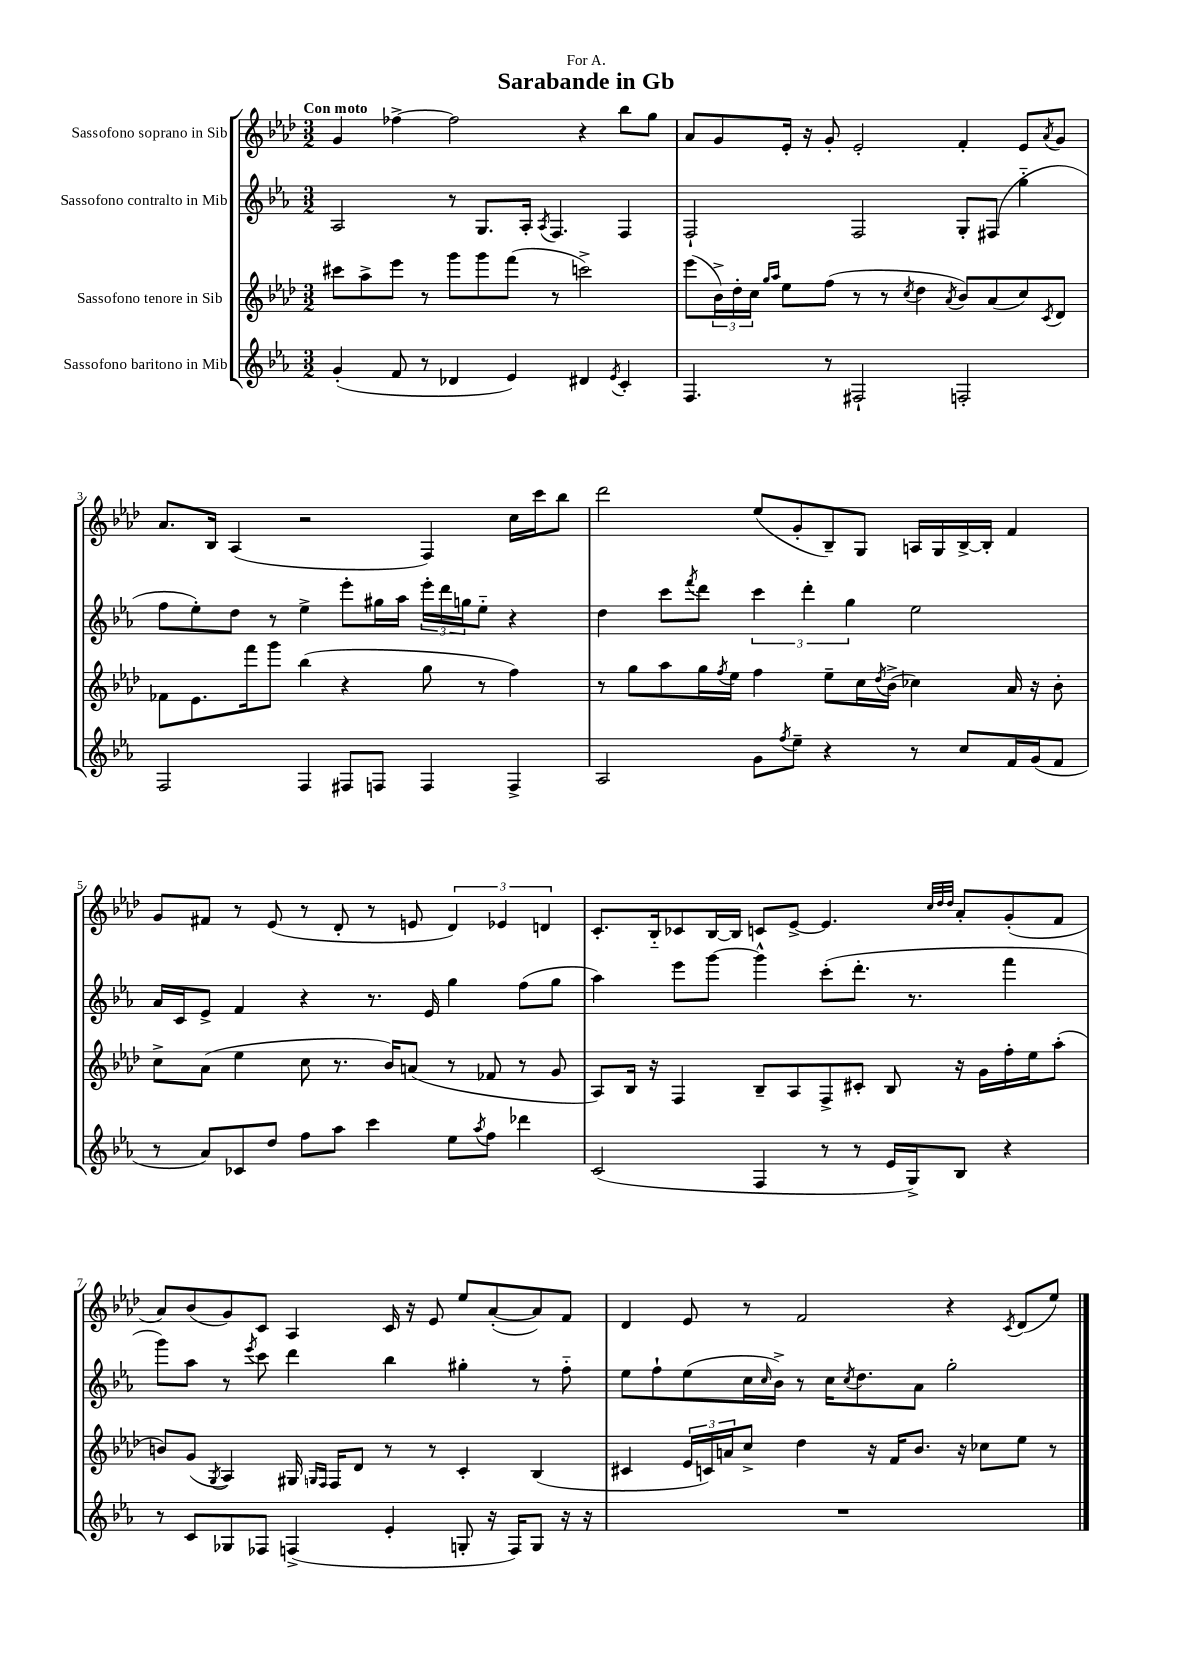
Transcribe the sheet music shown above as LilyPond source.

\header { title = "Sarabande in Gb" dedication = "For A." }
<<
\new StaffGroup <<
\new Staff = "s0" \with { instrumentName = "Sassofono soprano in Sib" } {
    \clef treble \key aes \major \numericTimeSignature \time 3/2 \tempo "Con moto"
    g'4 fes''4~-> fes''2 r4 bes''8 g''8 |
    aes'8 g'8 ees'16-. r16 g'8-. ees'2-. f'4-. ees'8 \acciaccatura { aes'8 } g'8 |
    aes'8. bes16 aes4( r2 f4) c''16 c'''16 bes''8 |
    des'''2 ees''8( g'8-. bes8--) g8 a16 g16 bes16~-> bes16-. f'4 |
    g'8 fis'8 r8 ees'8( r8 des'8-. r8 e'8 \tuplet 3/2 { des'4) ees'4 d'4 } |
    c'8.-. bes16-_ ces'8 bes16~ bes16 c'8 ees'8~-> ees'4. \grace { c''32 des''32 des''32 } aes'8-. g'8-.( f'8 |
    aes'8) bes'8( g'8) c'8 aes4 c'16 r16 ees'8 ees''8 aes'8~-.( aes'8) f'8 |
    des'4 ees'8 r8 f'2 r4 \acciaccatura { c'8 } des'8( ees''8) \bar "|." |
}
\new Staff = "s1" \with { instrumentName = "Sassofono contralto in Mib" } {
    \clef treble \key ees \major \numericTimeSignature \time 3/2
    aes2 r8 g8. aes16-. \acciaccatura { aes8 } f4. f4 |
    f2-! f2 g8-. fis8( g''4-_ |
    f''8 ees''8-.) d''8 r8 ees''4-> ees'''8-. gis''16 aes''16 \tuplet 3/2 { ees'''16-. d'''16 g''16 } ees''8-_ r4 |
    d''4 c'''8 \acciaccatura { f'''8 } d'''8 \tuplet 3/2 { c'''4 d'''4-. g''4 } ees''2 |
    aes'16 c'16 ees'8-> f'4 r4 r8. ees'16 g''4 f''8( g''8 |
    aes''4) ees'''8 g'''8~ g'''4-^ c'''8-.( d'''8.-. r8. f'''4 |
    g'''8) aes''8 r8 \acciaccatura { ees'''8 } c'''8 d'''4 bes''4 gis''4-. r8 f''8-_ |
    ees''8 f''8-! ees''8( c''16 \grace { c''16 } bes'16->) r8 c''16 \acciaccatura { c''8 } d''8. aes'8 g''2-. \bar "|." |
}
\new Staff = "s2" \with { instrumentName = "Sassofono tenore in Sib" } {
    \clef treble \key aes \major \numericTimeSignature \time 3/2
    cis'''8 aes''8-> ees'''8 r8 g'''8 g'''8 f'''8( r8 c'''2->) |
    ees'''8( \tuplet 3/2 { bes'16->) des''16-. c''16 } \grace { g''16 aes''16 } ees''8 f''8( r8 r8 \acciaccatura { c''8 } des''4 \acciaccatura { aes'8 } bes'8) aes'8( c''8) \acciaccatura { c'8 } des'8 |
    fes'8 ees'8. f'''16 g'''8 bes''4( r4 g''8 r8 f''4) |
    r8 g''8 aes''8 g''16 \acciaccatura { f''8 } ees''16 f''4 ees''8-- c''16 \acciaccatura { des''8 } bes'16->( ces''4) aes'16 r16 bes'8-. |
    c''8-> aes'8( ees''4 c''8 r8. bes'16) a'8( r8 fes'8 r8 g'8 |
    aes8) bes16 r16 f4 bes8-- aes8 f8-> cis'8-. bes8 r16 g'16 f''16-. ees''16 aes''8-.( |
    b'8) g'8( \acciaccatura { g8 } aes4) gis16 \grace { g16 f16 } f16 des'8 r8 r8 c'4-. bes4( |
    cis'4 \tuplet 3/2 { ees'16 c'16) a'16 } c''8-> des''4 r16 f'16 bes'8. r16 ces''8 ees''8 r8 \bar "|." |
}
\new Staff = "s3" \with { instrumentName = "Sassofono baritono in Mib" } {
    \clef treble \key ees \major \numericTimeSignature \time 3/2
    g'4-.( f'8 r8 des'4 ees'4) dis'4 \acciaccatura { ees'8 } c'4-. |
    f4. r8 fis2-! f2-. |
    f2 f4 fis8 f8 f4 f4-> |
    aes2 g'8 \acciaccatura { f''8 } ees''8-- r4 r8 c''8 f'16 g'16( f'8 |
    r8 aes'8) ces'8 d''8 f''8 aes''8 c'''4 ees''8 \acciaccatura { aes''8 } f''8 des'''4 |
    c'2( f4 r8 r8 ees'16 g16->) bes8 r4 |
    r8 c'8 ges8 fes8 f4->( ees'4-. g8-. r16 f16) g8 r16 r16 |
    R1. \bar "|." |
}
>>
>>
